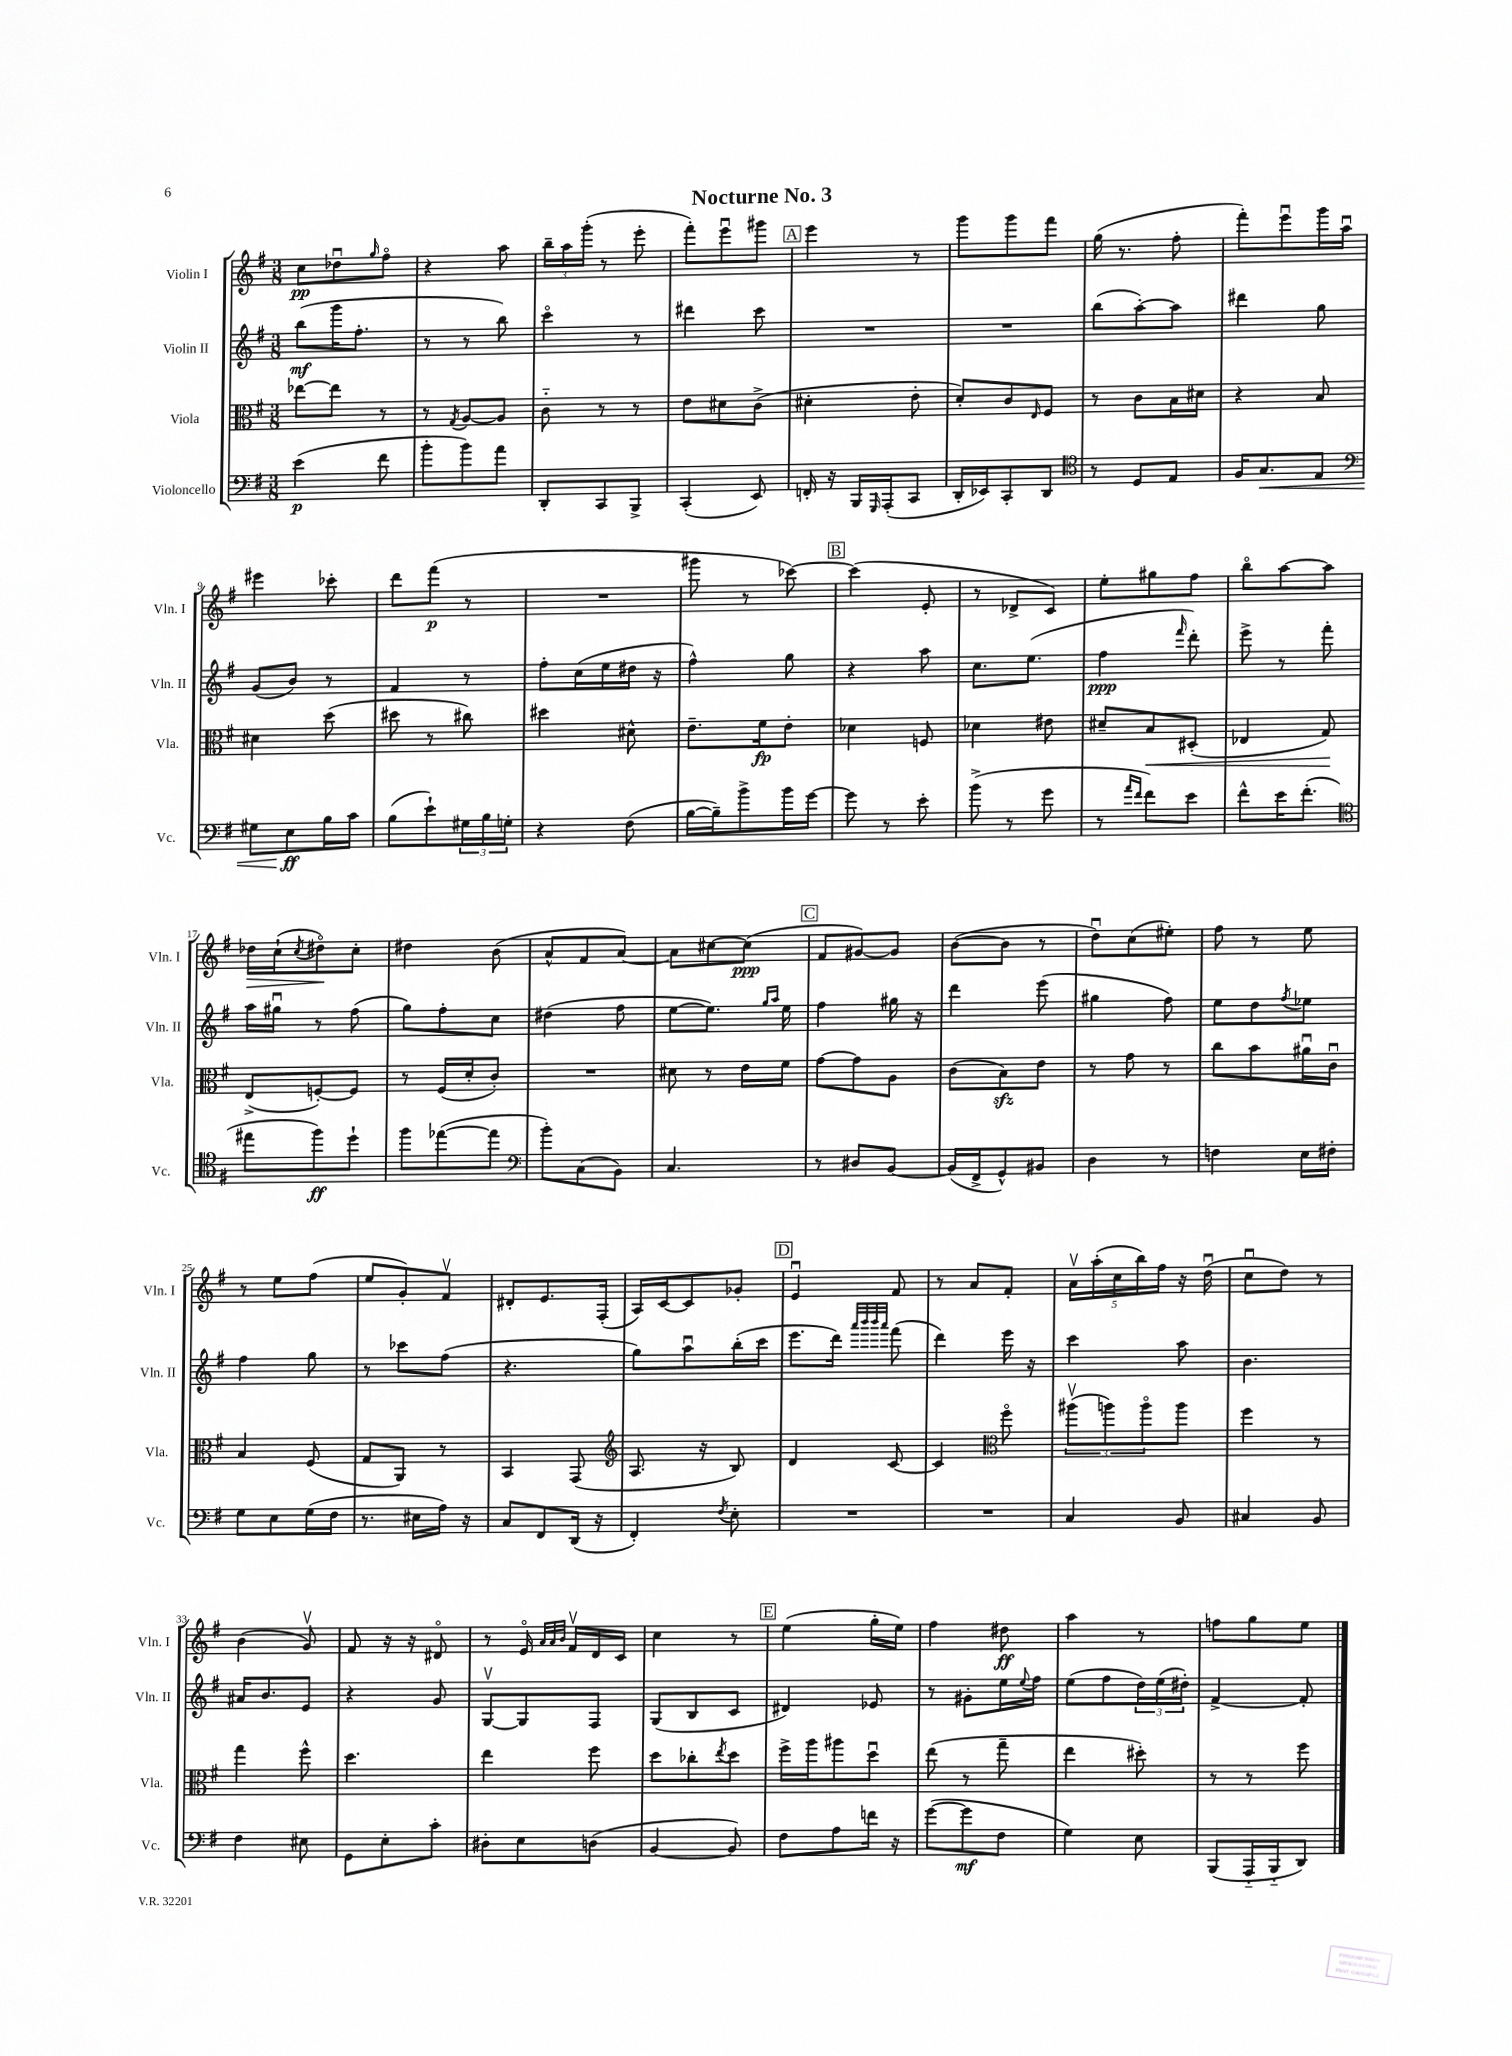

**kern	**kern	**kern	**kern
*staff4	*staff3	*staff2	*staff1
*clefF4	*clefC3	*clefG2	*clefG2
*k[f#]	*k[f#]	*k[f#]	*k[f#]
*M3/8	*M3/8	*M3/8	*M3/8
(4e\	[8ee-\L	(8bb\L	8cc\L
.	8ee-\]J	16ggg\K	8dd-u\
.	.	8.ff#'\J	.
.	.	.	16qqgg/
8f#\	8r	.	8ff#o\J
=	=	=	=
8b'\L	8r	8r	4r
.	8qG/	.	.
8b\)	[8A/L	8r	.
8a\J	8A/]J	8bb\)	8aa\
=	=	=	=
8DD'/L	8c'~\	4ccco\	24bb~\LL
.	.	.	24aa\
.	.	.	(24ggg'\JJ
8CC/	8r	.	8r
8BBB^/J	8r	8r	8eee'\
=	=	=	=
(4CC'/	8e\L	4ddd#\	8fff#'\L)
.	8d#\	.	8eeeu\
8EE/)	(8c^\J	8ccc\	8ggg#\J
=	=	=	=
16FF'/	4d#'\	4.r	4eee\
16r	.	.	.
16BBB/LL	.	.	.
16qqGGG/	.	.	.
(16AAA'/J	.	.	.
8CC/J	8e'\	.	8r
=	=	=	=
16DD'/LL	8d'/L)	4.r	8ggg\L
16EE-/J)	.	.	.
8CC'/	8c/	.	8ggg\
.	16qqE/	.	.
8DD/J	8F#/J	.	8fff#\J
=	=	=	=
*clefC4	*	*	*
8r	8r	(8bb\L	(16gg\
.	.	.	8.r
8D/L	8c\L	[8aa'\)	.
8E/J	16B\L	8aa\]J	8ff#'\
.	16d#\JJ	.	.
=	=	=	=
16F#/LK	4r	4ddd#\	8fff#'\L)
8.G/	.	.	.
.	.	.	8eeeu\
8E/J	8B/	8gg\	16ggg\L
.	.	.	16aau\JJ
=	=	=	=
*clefF4	*	*	*
8G#\L	4d#\	(8g/L	4eee#\
8E\	.	8b/J)	.
16B\L	(8dd\	8r	8ccc-'\
16c\JJ	.	.	.
=	=	=	=
(8B\L	8dd#\	4f#/	8ddd\L
8e`\)	8r	.	(8fff#\J
24G#\L	8cc#\)	8r	8r
24B\	.	.	.
24G'\JJ	.	.	.
=	=	=	=
4r	4dd#\	8ff#'\L	4.r
.	.	(16cc\L	.
.	.	16ee\	.
(8F#\	8d#^^\	16dd#\JJ	.
.	.	16r	.
=	=	=	=
[16B\LL	8.e~\L	4ff#^^\)	8ggg#\
16B~\]J)	.	.	.
8b^\	.	.	8r
.	16f#\k	.	.
16b\L	8e'\J	8gg\	[8ccc-\)
[16g\JJ	.	.	.
=	=	=	=
8g\]	4d-\	4r	(4ccc-\]
8r	.	.	.
8e'\	8F/	8aa\	8e'/
=	=	=	=
(8b^\	4d-\	8.cc\L	8r
8r	.	.	8d-^/L
.	.	(8.ee\J	.
8g\	8e#\	.	8c/J)
=	=	=	=
8r	8d#~/L	4ff#\	8ee'\L
16qqa/LL	.	.	.
16qqf#/JJ	.	.	.
8f#\L)	8B/	.	8gg#\
.	.	16qqfff#/	.
8e\J	(8D#'/J	8ddd'\)	8ff#\J
=	=	=	=
8f#^^\L	4E-/	8eee^\	8bbo\L
16e\K	.	8r	[8aa\
(8.f#'\J	.	.	.
.	8G/)	8fff#'\	8aa\]J
=	=	=	=
*clefC4	*	*	*
8ee#\L	(8E^/L	16aa\LL	16dd-\LL
.	.	16gg#u\JJ	(16cc`\J
.	.	.	8qcc/
8ff#\)	[8F'/)	8r	8dd#o\)
8dd`\J	8F/]J	(8ff#\	8cc'\J
=	=	=	=
8ff#\L	8r	8gg\L)	4dd#\
([8ee-\	(16F#/LL	8ff#'\	.
.	16d'/J	.	.
8ee-\]J	8c'/J)	8cc\J	(8b\
=	=	=	=
*clefF4	*	*	*
8b'\L)	4.r	(4dd#\	8a^^/L
(8C\	.	.	8f#/
8BB\J)	.	8ff#\	[8a/J)
=	=	=	=
4.C/	8d#\	[8ee\L	8a\]L
.	8r	8.ee\]J)	[8cc#\
.	16e\LL	.	(8cc#\]J
.	.	16qqgg/LL	.
.	.	16qqaa/JJ	.
.	16f#\JJ	16ee\	.
=	=	=	=
8r	[8g\L	4ff#\	8f#/L
8D#/L	8g\]	.	[8g#/)
[8BB/J	8A\J	16gg#\	8g#/]J
.	.	16r	.
=	=	=	=
(16BB/]LL	(8c\L	4ddd\	([8b\L
16FF#^/J	.	.	.
8GG^^/)	8B\)	.	8b\]J
8BB#/J	8e\J	(8eee\	8r
=	=	=	=
4D\	8r	4gg#\	8ddu\L)
.	8g\	.	(8cc\
8r	8r	8ff#\)	8ee#'\J)
=	=	=	=
4F\	8cc\L	8ee\L	8ff#\
.	8b\	8dd\	8r
.	.	8qff#/	.
16E\LL	16a#u\L	8ee-\J	8ee\
16F#'\JJ	16cu\JJ	.	.
=	=	=	=
8G\L	4B/	4ff#\	8r
8E\	.	.	8ee\L
(16G\L	(8F#/	8gg\	(8ff#\J
16F#\JJ	.	.	.
=	=	=	=
8.r	8G/L	8r	8ee/L
.	8AA/J)	8ccc-\L	8g'/)
16E#\LL	.	.	.
16A\JJ)	8r	(8ff#\J	8f#v/J
16r	.	.	.
=	=	=	=
8C/L	4BB/	4.r	8d#'/L
8FF#/	.	.	8.e/
(16DD/Jk	(8GG/	.	.
16r	.	.	(16F#'/Jk
=	=	=	=
*	*clefG2	*	*
4FF#'/)	8.A/	8gg\L)	16A/LL)
.	.	.	[16c/J
.	.	8aau\	8c/]
.	16r	.	.
8qF#/	.	.	.
8E'\	8B/)	(16bb'\L	8g-'/J
.	.	16ccc\JJ	.
=	=	=	=
4.r	4d/	8.eee\L	4eu/
.	.	16ddd\Jk)	.
.	.	32qqaaa/LLL	.
.	.	32qqbbb/	.
.	.	32qqbbb/	.
.	.	32qqaaa/JJJ	.
.	[8c/	(8fff#\	8f#/
=	=	=	=
4.r	4c/]	4ddd\)	8r
.	.	.	8a/L
*	*clefC3	*	*
.	8ff#o\	16eee\	8f#'/J
.	.	16r	.
=	=	=	=
4C/	(12aa#v\L	4ccc\	20av\LL
.	.	.	(20aa'\
.	12aa\)	.	.
.	.	.	20cc\
.	.	.	20bb\)
.	12aao\	.	.
.	.	.	20ff#\JJ
8BB/	8aa\J	8aa\	16r
.	.	.	(16ddu\
=	=	=	=
4C#/	4ff#\	4.b\	8ccu\L
.	.	.	8dd\J)
8BB/	8r	.	8r
=	=	=	=
4F#\	4gg\	16a#/LK	(4b\
.	.	8.b/	.
8E#\	8ff#^^\	8e/J	8gv/)
=	=	=	=
8GG\L	4.dd\	4r	8f#/
8E'\	.	.	16r
.	.	.	16r
8c'\J	.	8g/	8d#o/
=	=	=	=
8D#'\L	4ee\	[8Gv/L	8r
8E\	.	8G/]	16eo/
.	.	.	32qqa/LLL
.	.	.	32qqa/
.	.	.	32qqb/JJJ
.	.	.	16f#v/LL
(8D\J	8ff#\	8F#/J	16d/
.	.	.	16c/JJ
=	=	=	=
[4BB/	8dd\L	(8G/L	4cc\
.	8cc-'\	8B/	.
.	8qee/	.	.
8BB/])	8dd\J	8c/J	8r
=	=	=	=
8F#\L	16ff#^\LL	4d#/)	(4ee\
.	16aa\J	.	.
8A\	8aa#\	.	.
16f\Jk	8ddu\J	8e-/	16gg'\LL
16r	.	.	16ee\JJ)
=	=	=	=
([8g\L	(8ee\	8r	4ff#\
8g\]	8r	8g#'\L	.
8F#\J	8gg~\	16ee\L	8dd#\
.	.	8qqee/	.
.	.	16ff#\JJ	.
=	=	=	=
4G\)	4ee\	(8ee\L	4aa\
.	.	8ff#\	.
8E\	8dd#'\)	24dd\L)	8r
.	.	(24ee\	.
.	.	24dd#'\JJ)	.
=	=	=	=
(8BBB/L	8r	[4f#^/	8ff\L
16AAA'~/L	8r	.	8gg\
16BBB'~/J	.	.	.
8DD/J)	8ff#\	8f#'/]	8ee\J
==	==	==	==
*-	*-	*-	*-
